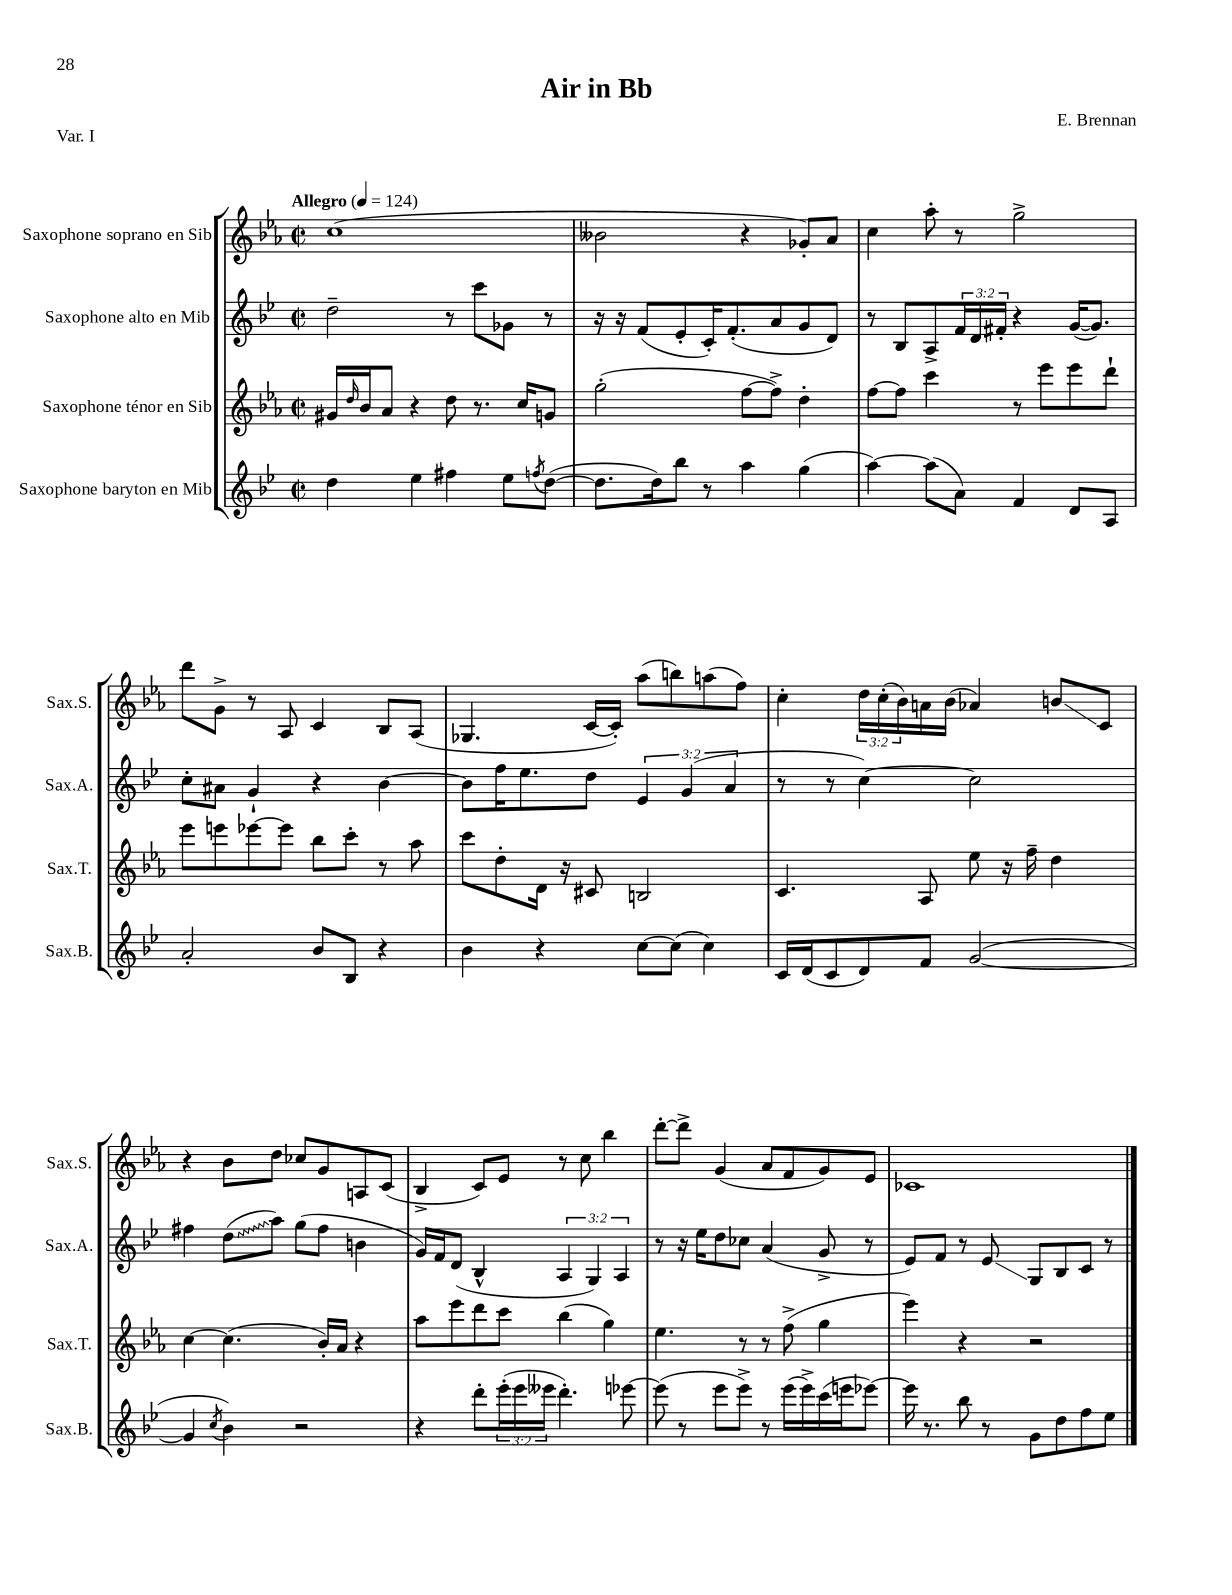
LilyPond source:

\header { title = "Air in Bb" composer = "E. Brennan" piece = "Var. I" }
<<
\new StaffGroup <<
\new Staff = "s0" \with { instrumentName = "Saxophone soprano en Sib" shortInstrumentName = "Sax.S." } {
    \clef treble \key ees \major \defaultTimeSignature \time 2/2 \override Staff.TupletNumber.text = #tuplet-number::calc-fraction-text \tempo "Allegro" 4 = 124
    c''1( |
    beses'2 r4 ges'8-.) aes'8 |
    c''4 aes''8-. r8 g''2-> |
    d'''8 g'8-> r8 aes8 c'4 bes8 aes8( |
    ges4. c'16~ c'16-.) aes''8( b''8) a''8( f''8) |
    c''4-. \tuplet 3/2 { d''16 c''16-.( bes'16) } a'16 bes'16( aes'4) b'8\glissando c'8 |
    r4 bes'8 d''8 ces''8 g'8 a8 c'8( |
    bes4-> c'8) ees'8 r8 c''8 bes''4 |
    d'''8~-. d'''8-> g'4( aes'8 f'8 g'8) ees'8 |
    ces'1 \bar "|." |
}
\new Staff = "s1" \with { instrumentName = "Saxophone alto en Mib" shortInstrumentName = "Sax.A." } {
    \clef treble \key bes \major \defaultTimeSignature \time 2/2 \override Staff.TupletNumber.text = #tuplet-number::calc-fraction-text
    d''2-- r8 c'''8 ges'8 r8 |
    r16 r16 f'8( ees'8-. c'16-.) f'8.-.( a'8 g'8 d'8) |
    r8 bes8 a8-> \tuplet 3/2 { f'16 d'16 fis'16-. } r4 g'16~( g'8.) |
    c''8-. ais'8 g'4-! r4 bes'4~ |
    bes'8 f''16 ees''8. d''8 \tuplet 3/2 { ees'4 g'4( a'4 } |
    r8 r8 c''4~) c''2 |
    fis''4 \once \override Glissando.style = #'zigzag d''8\glissando( a''8) g''8( fis''8 b'4 |
    g'16) f'16 d'8( bes4-^ \tuplet 3/2 { a4 g4) a4 } |
    r8 r16 ees''16 d''8 ces''8 a'4( g'8-> r8 |
    ees'8) f'8 r8 ees'8\glissando g8 bes8 c'8 r8 \bar "|." |
}
\new Staff = "s2" \with { instrumentName = "Saxophone ténor en Sib" shortInstrumentName = "Sax.T." } {
    \clef treble \key ees \major \defaultTimeSignature \time 2/2
    gis'16 \grace { d''16 } bes'16 aes'8 r4 d''8 r8. c''16 g'8 |
    g''2-.( f''8~ f''8->) d''4-. |
    f''8~ f''8 c'''4 r8 ees'''8 ees'''8 d'''8-! |
    ees'''8 e'''8 ees'''8~ ees'''8 bes''8 c'''8-. r8 aes''8 |
    c'''8 d''8-. d'16 r16 cis'8 b2 |
    c'4. aes8 ees''8 r16 f''16-- d''4 |
    c''4~ c''4.( bes'16-.) aes'16 r4 |
    aes''8 ees'''8 d'''8 c'''8 bes''4( g''4) |
    ees''4. r8 r8 f''8->( g''4 |
    ees'''4) r4 r2 \bar "|." |
}
\new Staff = "s3" \with { instrumentName = "Saxophone baryton en Mib" shortInstrumentName = "Sax.B." } {
    \clef treble \key bes \major \defaultTimeSignature \time 2/2 \override Staff.TupletNumber.text = #tuplet-number::calc-fraction-text
    d''4 ees''4 fis''4 ees''8 \acciaccatura { f''8 } d''8~( |
    d''8. d''16) bes''8 r8 a''4 g''4( |
    a''4~) a''8( a'8) f'4 d'8 a8 |
    a'2-. bes'8 bes8 r4 |
    bes'4 r4 c''8~ c''8( c''4) |
    c'16 d'16( c'8 d'8) f'8 g'2~( |
    g'4 \acciaccatura { c''8 } bes'4) r2 |
    r4 d'''8-. \tuplet 3/2 { ees'''16-.( ees'''16 eeses'''16 } d'''4.-.) ees'''8~ |
    ees'''8( r8 ees'''8 ees'''8->) r8 ees'''16( ees'''16->) c'''16( e'''16 ees'''8~) |
    ees'''16 r8. bes''8 r8 g'8 d''8 f''8 ees''8 \bar "|." |
}
>>
>>
\layout { \context { \Score \remove "Bar_number_engraver" } }
